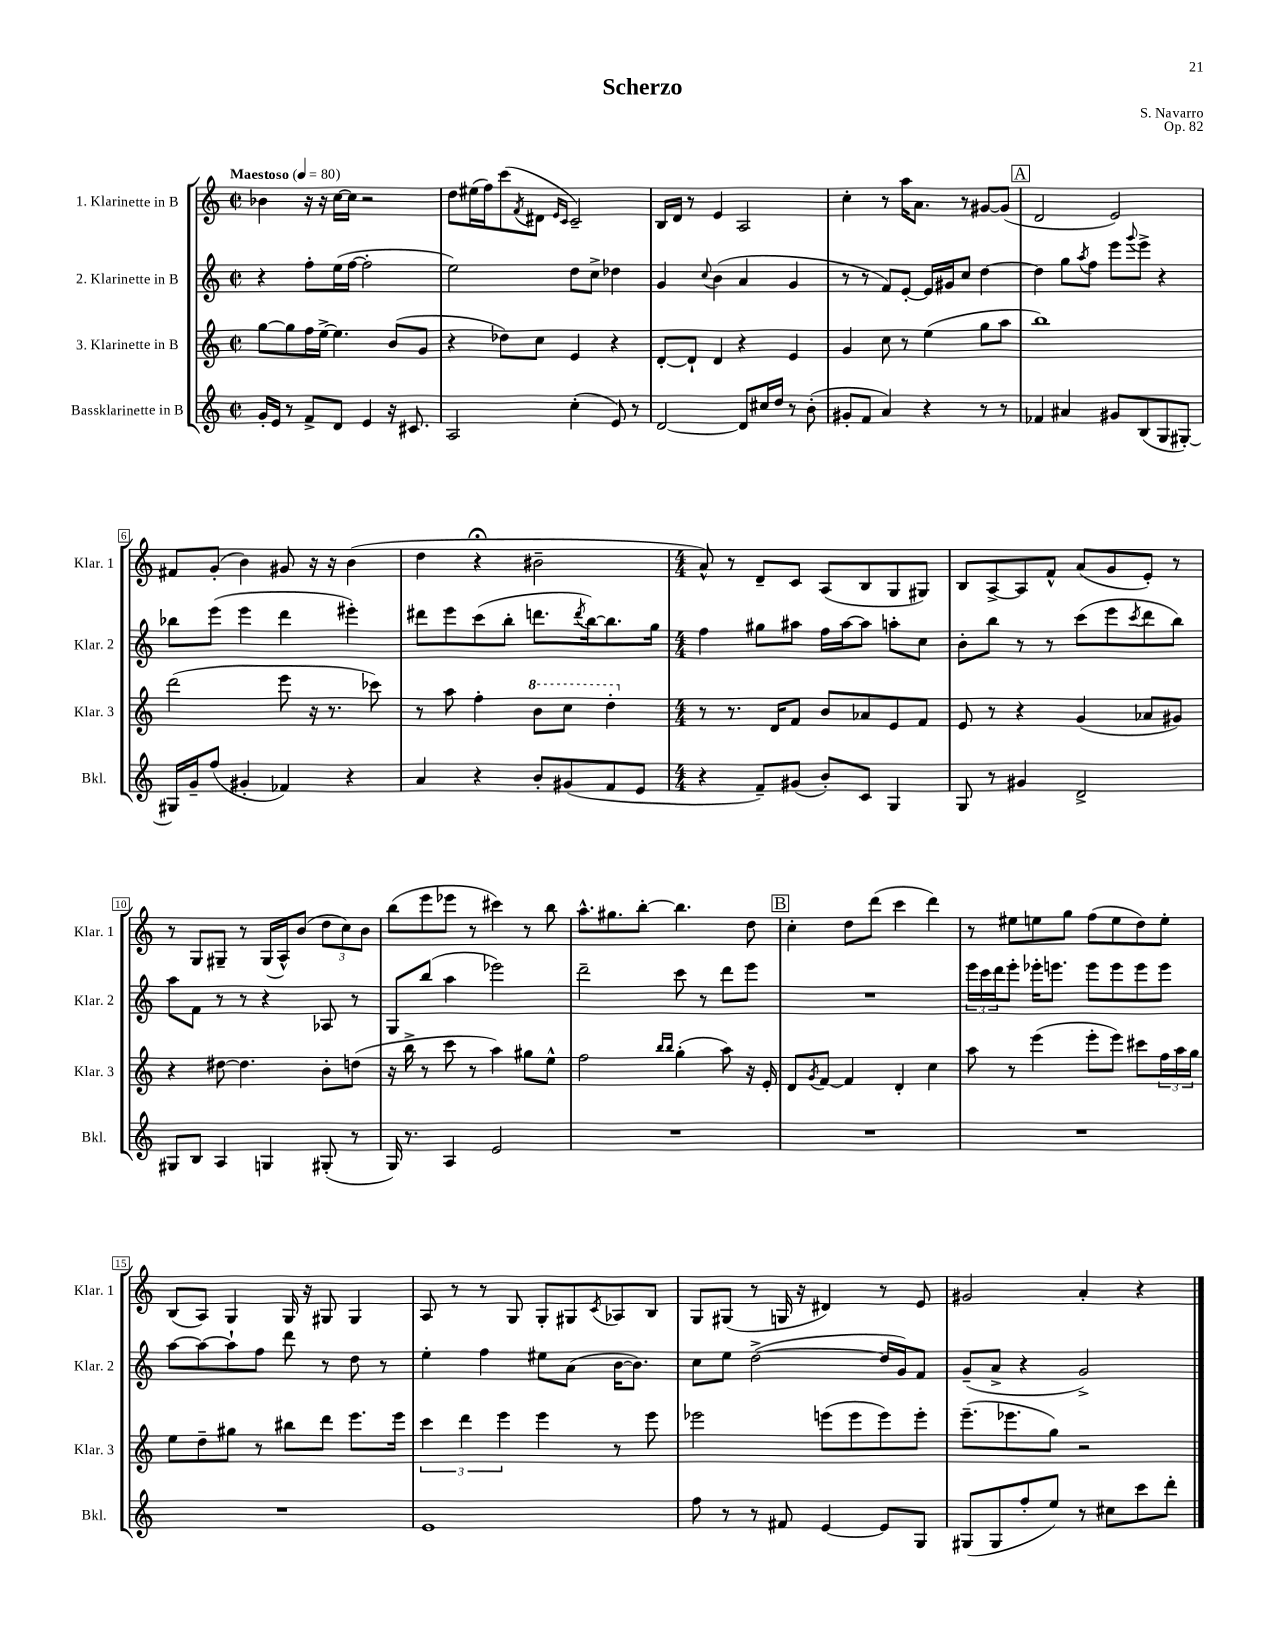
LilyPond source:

\header { title = "Scherzo" composer = "S. Navarro" opus = "Op. 82" }
<<
\new StaffGroup <<
\new Staff = "s0" \with { instrumentName = "1. Klarinette in B" shortInstrumentName = "Klar. 1" } {
    \clef treble \key c \major \defaultTimeSignature \time 2/2 \tempo "Maestoso" 4 = 80
    bes'4 r16 r16 c''16~ c''16 r2 |
    d''8 eis''16( f''16) c'''8( \acciaccatura { f'8 } dis'8 \grace { e'16 c'16 } c'2--) |
    b16 d'16 r8 e'4 a2 |
    c''4-. r8 a''16 a'8. r8 gis'8~ gis'8( |
    \mark \markup { \box "A" } d'2 e'2) |
    fis'8 g'8-.( b'4) gis'8 r16 r16 b'4( |
    d''4 r4\fermata bis'2-- |
    \numericTimeSignature \time 4/4 a'8-^) r8 d'8-- c'8 a8( b8 g8 gis8) |
    b8 a8~-> a8 f'8-^ a'8( g'8 e'8-.) r8 |
    r8 g8 gis8-- r8 gis16( a16-^) b'8( \tuplet 3/2 { d''8 c''8) b'8 } |
    b''8( e'''8 ees'''8 r8 cis'''4) r8 b''8 |
    a''8.-^ gis''8. b''8~-. b''4. d''8 |
    \mark \markup { \box "B" } c''4-. d''8 d'''8( c'''4 d'''4) |
    r8 eis''8 e''8 g''8 f''8( e''8 d''8) e''8-. |
    b8( a8) g4 g16 r16 gis8 gis4 |
    a8 r8 r8 g8 g8-. gis8 \acciaccatura { c'8 } aes8 b8 |
    g8 gis8( r8 g16 r16 dis'4) r8 e'8 |
    gis'2 a'4-. r4 \bar "|." |
}
\new Staff = "s1" \with { instrumentName = "2. Klarinette in B" shortInstrumentName = "Klar. 2" } {
    \clef treble \key c \major \defaultTimeSignature \time 2/2
    r4 f''8-. e''16( f''16~ f''2-. |
    e''2) d''8 c''8-> des''4 |
    g'4 \appoggiatura { c''8 } b'4( a'4 g'4 |
    r8 r8 f'8) e'8~-. e'16 gis'16 c''8 d''4~ |
    \mark \markup { \box "A" } d''4 g''8 \acciaccatura { a''8 } f''8 e'''8 \appoggiatura { g'''8 } e'''8-> r4 |
    bes''8 e'''8( e'''4 d'''4 eis'''4-.) |
    dis'''8 e'''8 c'''8( b''8-. d'''8. \acciaccatura { d'''8 } b''16~) b''8. g''16 |
    \numericTimeSignature \time 4/4 f''4 gis''8 ais''8 f''16 ais''16~ ais''8 a''8-. c''8 |
    b'8-. b''8 r8 r8 c'''8( e'''8 \acciaccatura { c'''8 } d'''8 b''8) |
    a''8 f'8 r8 r8 r4 aes8 r8 |
    g8 b''8( a''4 ees'''2) |
    d'''2-- c'''8 r8 d'''8 e'''8 |
    \mark \markup { \box "B" } R1 |
    \tuplet 3/2 { e'''16 c'''16 d'''16 } e'''8-. ees'''16-. e'''8. e'''8 e'''8 e'''8 e'''8 |
    a''8~ a''8~ a''8-! f''8 d'''8 r8 d''8 r8 |
    e''4-. f''4 eis''8 a'8( b'16~ b'8.) |
    c''8 e''8 d''2~->( d''16 g'16) f'8 |
    g'8--( a'8-> r4 g'2->) \bar "|." |
}
\new Staff = "s2" \with { instrumentName = "3. Klarinette in B" shortInstrumentName = "Klar. 3" } {
    \clef treble \key c \major \defaultTimeSignature \time 2/2
    g''8~ g''8 f''16 e''16~-> e''4. b'8( g'8 |
    r4 des''8) c''8 e'4 r4 |
    d'8~-. d'8-! d'4 r4 e'4 |
    g'4 c''8 r8 e''4( g''8 a''8 |
    \mark \markup { \box "A" } b''1) |
    d'''2( e'''8 r16 r8. ces'''8) |
    r8 a''8 f''4-. \ottava #1 b''8 c'''8 d'''4-. \ottava #0 |
    \numericTimeSignature \time 4/4 r8 r8. d'16 f'8 b'8 aes'8 e'8 f'8 |
    e'8 r8 r4 g'4( aes'8 gis'8) |
    r4 dis''8~ dis''4. b'8-. d''8( |
    r16 b''16-> r8 c'''8 r8 a''4) gis''8 e''8-^ |
    f''2 \grace { b''16 b''16 } g''4-.( a''8) r16 e'16-. |
    \mark \markup { \box "B" } d'8 \acciaccatura { g'8 } f'8~ f'4 d'4-. c''4 |
    a''8 r8 e'''4( e'''8-. e'''8) cis'''8 \tuplet 3/2 { f''16 a''16 g''16 } |
    e''8 d''8-- gis''8 r8 bis''8 d'''8 e'''8. e'''16 |
    \tuplet 3/2 { c'''4 d'''4 e'''4 } e'''4 r8 e'''8 |
    ees'''2 e'''8( e'''8 e'''8) e'''8-. |
    e'''8.--( ees'''8. g''8) r2 \bar "|." |
}
\new Staff = "s3" \with { instrumentName = "Bassklarinette in B" shortInstrumentName = "Bkl." } {
    \clef treble \key c \major \defaultTimeSignature \time 2/2
    g'16-. e'16 r8 f'8-> d'8 e'4 r16 cis'8. |
    a2 c''4-.( e'8) r8 |
    d'2~ d'8 cis''16 d''16 r8 b'8-.( |
    gis'8-. f'8 a'4) r4 r8 r8 |
    \mark \markup { \box "A" } fes'4 ais'4 gis'8 b8( g8 gis8~-.) |
    gis16 g'16-- f''8( gis'4-. fes'4) r4 |
    a'4 r4 b'8-. gis'8( f'8 e'8 |
    \numericTimeSignature \time 4/4 r4 f'8--) gis'8( b'8-.) c'8 g4 |
    g8 r8 gis'4 d'2-> |
    gis8 b8 a4 g4 gis8-.( r8 |
    g16) r8. a4 e'2 |
    R1 |
    \mark \markup { \box "B" } R1 |
    R1 |
    R1 |
    e'1 |
    f''8 r8 r8 fis'8 e'4~ e'8 g8 |
    gis8( gis8 f''8-. e''8) r8 cis''8 c'''8 d'''8-. \bar "|." |
}
>>
>>
\layout { \context { \Score \override BarNumber.stencil = #(make-stencil-boxer 0.1 0.3 ly:text-interface::print) } }
